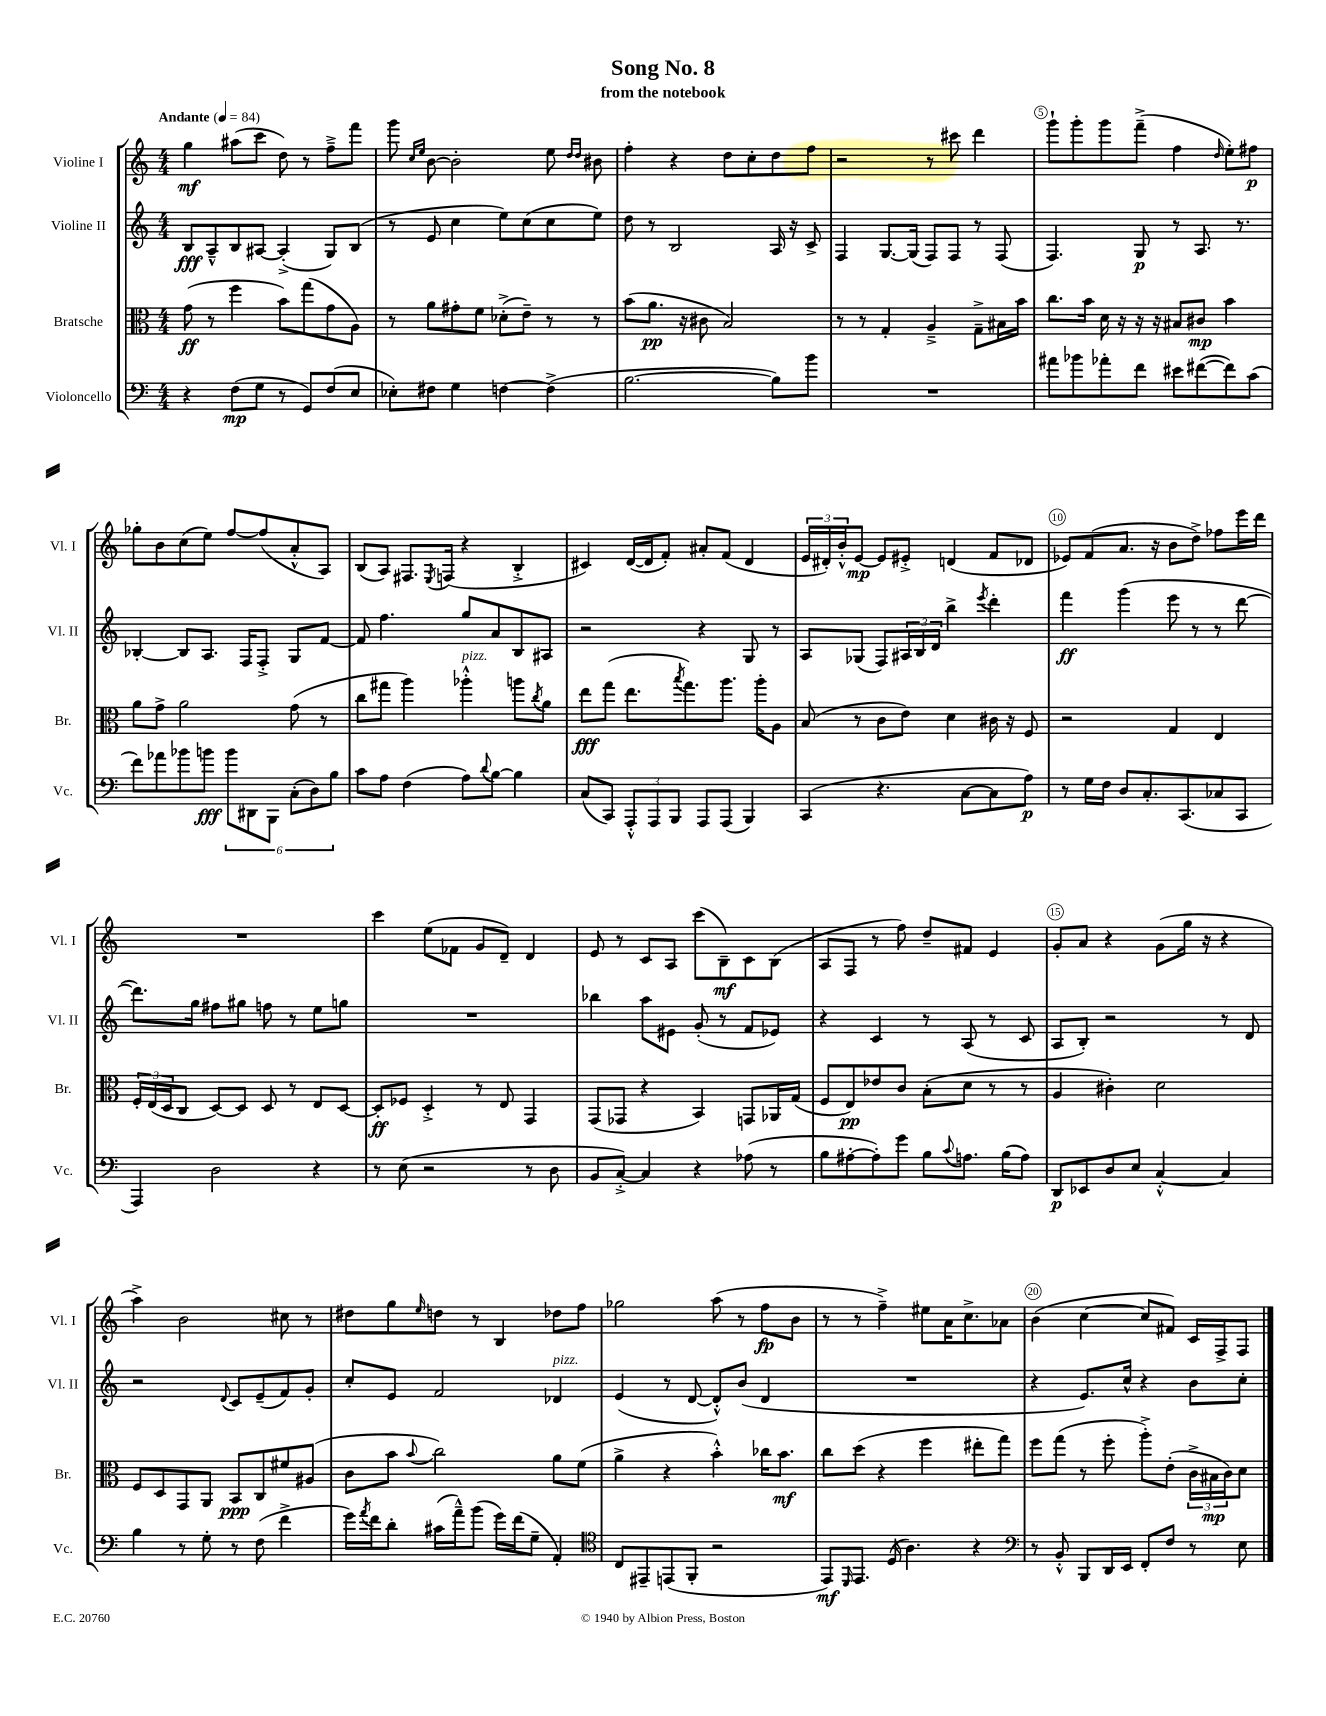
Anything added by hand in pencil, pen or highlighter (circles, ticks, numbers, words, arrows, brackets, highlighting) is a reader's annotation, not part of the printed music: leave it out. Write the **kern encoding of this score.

**kern	**kern	**kern	**kern
*staff4	*staff3	*staff2	*staff1
*clefF4	*clefC3	*clefG2	*clefG2
*k[]	*k[]	*k[]	*k[]
*M4/4	*M4/4	*M4/4	*M4/4
*MM84	*MM84	*MM84	*MM84
4r	(8g	8B	4gg
.	8r	8A~^^	.
(8F	4ff	8B	(8aa#
8G	.	[8A#	8ccc
8r	8b)	(4A#'^]	8dd)
8GG)	(8gg	.	8r
(8F	8g	8G)	8ff~^
8E	8A)	(8B	8fff
=	=	=	=
8E-')	8r	8r	8ggg
.	.	.	16qqcc
.	.	.	16qqee
8F#	8a	8e	[8b
4G	8g#'	4cc	2b']
.	8f	.	.
[4F	(8d-'^	8ee)	.
.	8e~)	(8cc	.
(4F^]	8r	8cc	8ee
.	.	.	16qqdd
.	.	.	16qqdd
.	8r	8ee)	8b#
=	=	=	=
[2.B	(8b	8dd	4ff'
.	8.a	8r	.
.	.	2B	4r
.	16r	.	.
.	8c#	.	.
.	2B)	.	8dd
.	.	.	8cc'
8B])	.	16A	8dd
.	.	16r	.
8b	.	8c^	8ff
=	=	=	=
1r	8r	4F	2r
.	8r	.	.
.	4G'	[8.G	.
.	.	(16G]	.
.	4A~^	8F)	8r
.	.	8F	8ccc#
.	8G~^	8r	4ddd
.	16B#	(8F	.
.	16b	.	.
=	=	=	=
8a#	8.cc	4.F)	8ggg`
8b-	.	.	8ggg'
.	16b	.	.
8a-'	16d	.	8ggg
.	16r	.	.
8f	16r	8G	(8fff~^
.	16r	.	.
8e#	8B#	8r	4ff
([8f#	8c#	8.A	.
.	.	.	16qqdd
8f#])	4b	.	8ee')
.	.	8.r	.
(8c	.	.	8ff#
=	=	=	=
8f)	8a	[4B-'	8gg-'
8a-	8g^	.	8b
8b-	2a	8B-]	(8cc
8b	.	8.A	8ee)
12b	.	.	[8ff
.	.	16F	.
12DD#	.	.	.
.	.	8F'^	(8ff]
12BBB	.	.	.
(12C'	(8g	8G	8a'^^
12D)	.	.	.
.	8r	[8f	8A)
12B	.	.	.
=	=	=	=
8c	8cc	8f]	(8B
8A	8gg#	4.ff	8A)
(4F	4aa)	.	8.F#
.	.	.	8qE
.	.	.	(16F
8A)	4aa-'^^	8gg	4r
8qqd	.	.	.
[8B	.	8a	.
4B]	8aa	8B	4B'^
.	8qcc	.	.
.	8a	8A#	.
=	=	=	=
(8C	8ee	2r	4c#)
8CC)	(8gg	.	.
12AAA'^^	8.ee	.	([16d
.	.	.	16d]
12AAA	.	.	.
.	.	.	8f')
12BBB	.	.	.
.	8qbb	.	.
.	8.gg)	.	.
8AAA	.	4r	8a#'
(8AAA	8.aa	.	(8f
4BBB)	.	8G	4d
.	16aa'	.	.
.	8A	8r	.
=	=	=	=
(4CC	(8B	8A	24e
.	.	.	24d#')
.	.	.	24b'^^
.	8r	(8G-	[8e
4.r	8c	8F)	8e]
.	8e)	24A#	8e#'^
.	.	24B	.
.	.	24d	.
.	4d	4bb^	(4d
[8C	.	.	.
.	.	8qeee	.
8C]	16c#	4ddd'	8f
.	16r	.	.
8A)	8F	.	8d-
=	=	=	=
8r	2r	4fff	8e-)
16G	.	.	(8f
16F	.	.	.
8D	.	(4ggg	8.a
8.C'	.	.	.
.	.	.	16r
.	4G	8eee	8b
(8.CC	.	.	.
.	.	8r	8dd^)
8C-	4E	8r	8ff-
8CC	.	[8ddd	16eee
.	.	.	16ddd
=	=	=	=
4AAA)	24F'	8.ddd])	1r
.	(24E	.	.
.	24D	.	.
.	8C	.	.
.	.	16gg	.
2D	[8D)	8ff#	.
.	8D]	8gg#	.
.	8D	8ff	.
.	8r	8r	.
4r	8E	8ee	.
.	[8D	8gg	.
=	=	=	=
8r	8D']	1r	4ccc
(8E	8F-	.	.
2r	4D'^	.	(8ee
.	.	.	8f-
.	8r	.	8g
.	8E	.	8d~)
8r	4GG	.	4d
8D	.	.	.
=	=	=	=
8BB	(8GG	4bb-	8e
[8C'^)	8GG-	.	8r
4C]	4r	8aa	8c
.	.	8e#	8A
4r	4BB)	(8g'	(8ccc
.	.	8r	8B~)
(8A-	8GG	8f	8c
8r	16AA-	8e-)	(8B
.	(16G	.	.
=	=	=	=
8B	8F	4r	8A
[8A#'	8E)	.	8F
8A#'])	8e-	4c	8r
8g	8c	.	8ff)
8B	(8B'	8r	8dd~
8qqc	.	.	.
8.A	8d	(8A	8f#
.	8r	8r	4e
(16B	.	.	.
8A)	8r	8c	.
=	=	=	=
8DD	4A	8A	8g'
8EE-	.	8B')	8a
8D	4c#')	2r	4r
8E	.	.	.
[4C'^^	2d	.	(8g
.	.	.	16gg
.	.	.	16r
4C]	.	8r	4r
.	.	8d	.
=	=	=	=
4B	8F	2r	4aa^)
.	8D	.	.
8r	8GG	.	2b
8G'	8AA	.	.
.	.	8qqd	.
8r	8BB	8c	.
(8F	8C	(8e~	.
4f^	8f#	8f)	8cc#
.	(8A#	8g'	8r
=	=	=	=
16g)	8c	8cc'	8dd#
8qa	.	.	.
16f	.	.	.
8d'	8b	8e	8gg
.	8qqb	.	16qqee
(16c#	2cc)	2f	8dd
16a~^^)	.	.	.
(8b	.	.	8r
16g)	.	.	4B
(16f	.	.	.
8G~	.	.	.
4AA')	8a	4d-	8dd-
.	(8f	.	8ff
=	=	=	=
*clefC4	*	*	*
8C	4a^	(4e	2gg-
8EE#~	.	.	.
(8EE	4r	8r	.
8FF'	.	[8d	.
2r	4b'^^)	8d'^^])	(8aa
.	.	(8b	8r
.	16cc-	4d	8ff
.	8.b	.	.
.	.	.	8b
=	=	=	=
8EE)	8cc	1r	8r
16qqDD	.	.	.
8.EE	(8dd	.	8r
.	4r	.	4ff~^)
(16D	.	.	.
4.A)	.	.	.
.	4ff	.	8ee#
.	.	.	16a
.	.	.	8.cc^
4r	8ee#'	.	.
.	8gg)	.	8a-
=	=	=	=
*clefF4	*	*	*
8r	8ff	4r	(4b
8BB'^^	(8gg	.	.
8BBB	8r	8.e)	[4cc
16DD	8ff'	.	.
16EE	.	16cc^^	.
8FF'	8aa'^)	4r	8cc]
8F	(8e'	.	8f#)
8r	24c^	8b	16c
.	24B#	.	.
.	.	.	16F^
.	24c)	.	.
8E	8d	8cc'	8F
==	==	==	==
*-	*-	*-	*-
